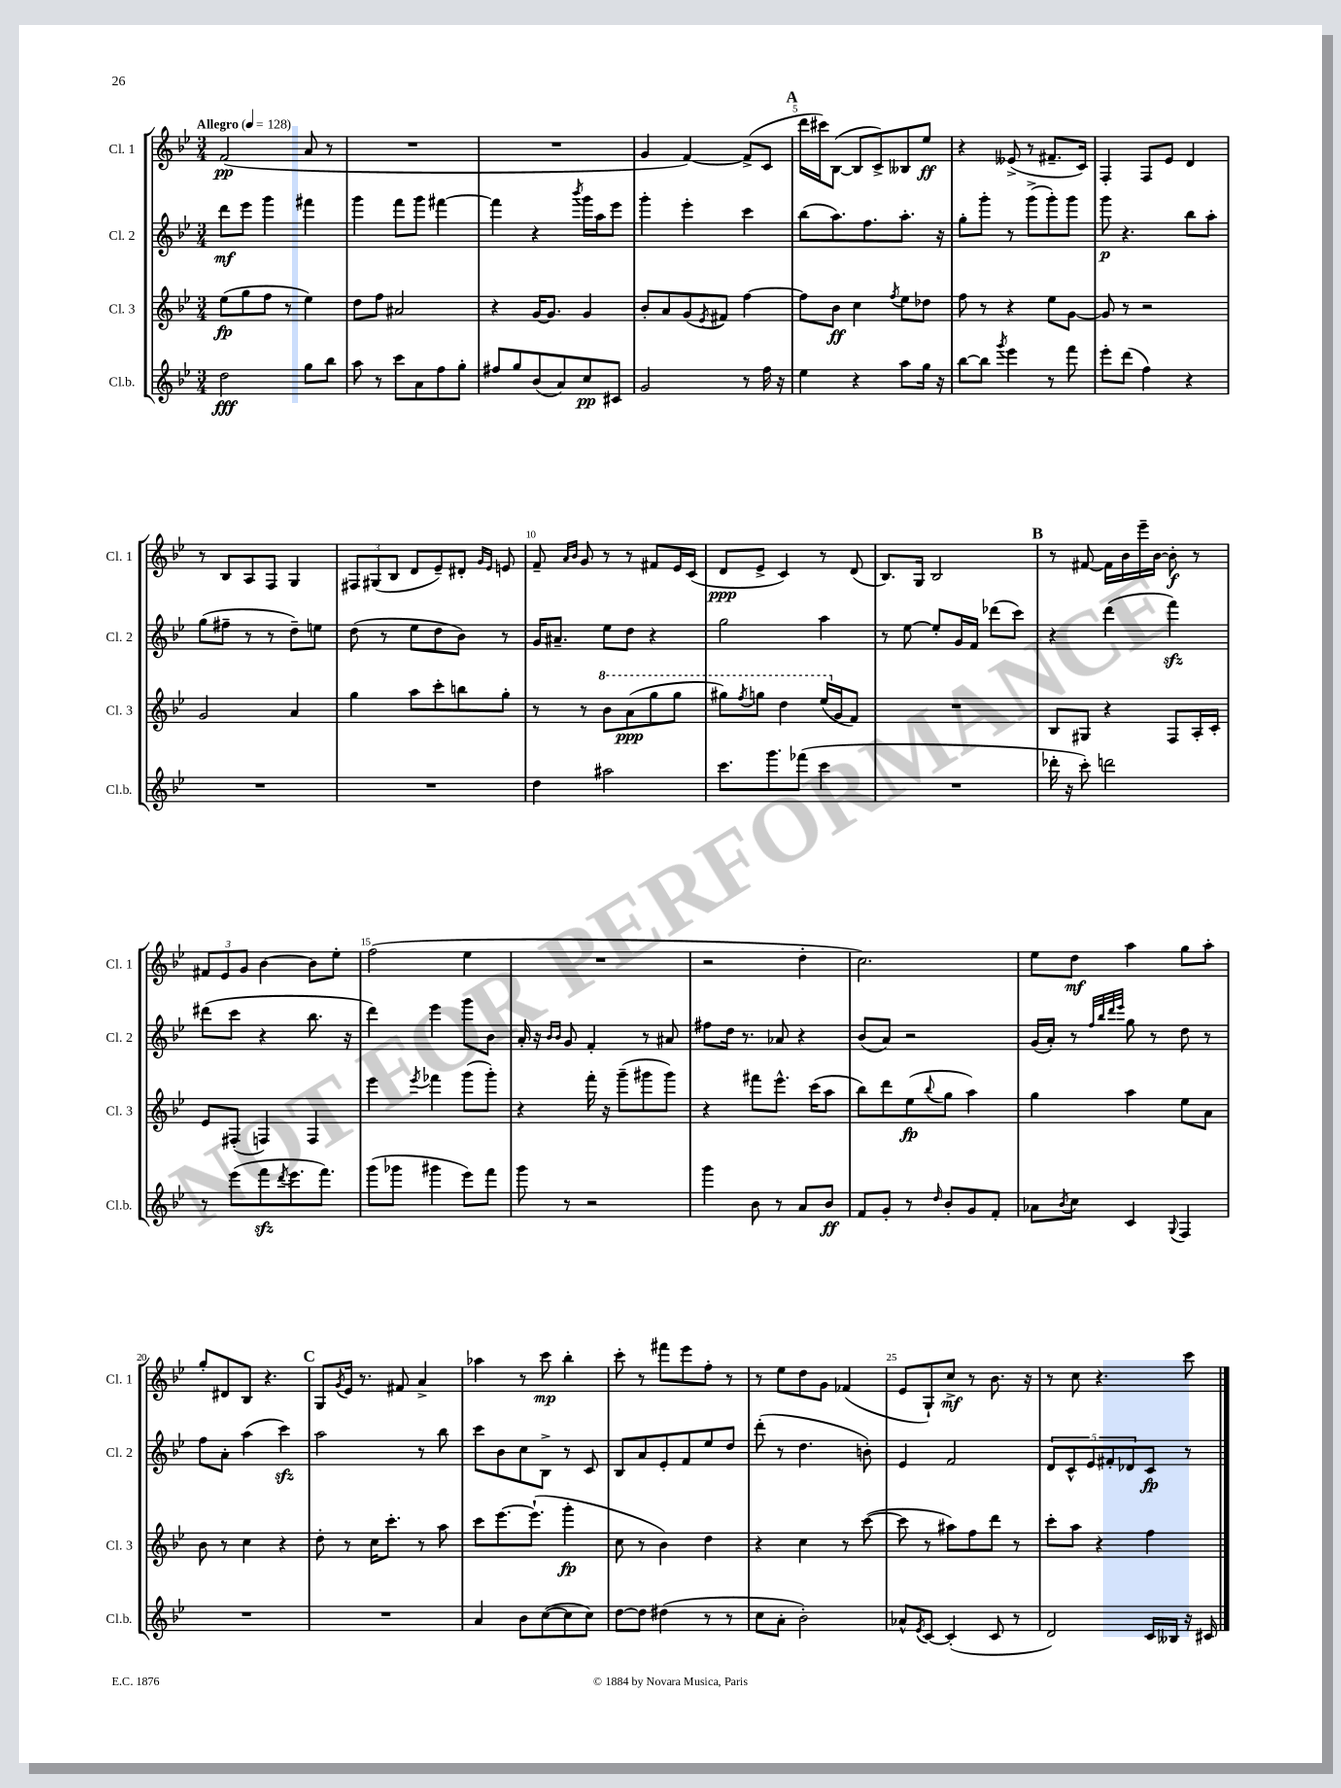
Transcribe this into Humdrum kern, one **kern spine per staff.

**kern	**kern	**kern	**kern
*staff4	*staff3	*staff2	*staff1
*clefG2	*clefG2	*clefG2	*clefG2
*k[b-e-]	*k[b-e-]	*k[b-e-]	*k[b-e-]
*M3/4	*M3/4	*M3/4	*M3/4
*MM128	*MM128	*MM128	*MM128
2dd	(8ee-	8ddd	(2f
.	8gg	8eee-	.
.	8ff	4ggg	.
.	8r	.	.
8gg	4ee-)	4fff#	8a
8bb-	.	.	8r
=	=	=	=
8aa	8dd	4ggg	2.r
8r	8ff	.	.
8ccc	2a#	8fff	.
8a	.	8ggg	.
8ff	.	[4fff#	.
8gg'	.	.	.
=	=	=	=
8ff#	4r	4fff#]	2.r
8gg	.	.	.
(8b-	[16g	4r	.
.	8.g]	.	.
8a)	.	.	.
.	.	8qbbb-	.
8cc	4g	16ggg	.
.	.	16aa	.
8c#	.	8eee-	.
=	=	=	=
2g	8b-'	4ggg'	4g
.	8a	.	.
.	(8g	4eee-'	[4f)
.	8qe-	.	.
.	8f#)	.	.
8r	[4ff	4ccc	(8f^]
16ff	.	.	8c
16r	.	.	.
=	=	=	=
4ee-	8ff]	(8bb-	16ddd
.	.	.	16ccc#)
.	8b-	8.aa)	([8B-
4r	4cc	.	8B-]
.	.	8.ff	.
.	.	.	8c^)
.	8qff	.	.
8aa	8ee-	8.aa'	8B--
16gg	8dd-	.	8ee-
16r	.	16r	.
=	=	=	=
[8bb-	8ff	8gg'	4r
8bb-]	8r	8ggg'	.
8qggg	.	.	.
4eee-	4r	8r	(8e--^
.	.	(8ggg^	8r
8r	8ee-	8ggg')	8.f#~
8fff	[8g	8ggg	.
.	.	.	16c)
=	=	=	=
8eee-'	8g]	8ggg	4F'
(8ddd	8r	4.r	.
4ff)	2r	.	8F
.	.	.	8e-
4r	.	8bb-	4d
.	.	8aa'	.
=	=	=	=
2.r	2g	(8gg	8r
.	.	8ff#~	8B-
.	.	8r	8A
.	.	8r	8F
.	4a	8dd~)	4G
.	.	8ee	.
=	=	=	=
2.r	4gg	(8dd	12F#
.	.	.	(12G#
.	.	8r	.
.	.	.	12B-
.	8aa	8ee-	8d
.	8ccc'	8dd	8e-~)
.	8bb	8b-)	8d#'
.	.	.	16qqg
.	.	.	16qqe-
.	8gg'	8r	8e
=	=	=	=
4dd	8r	16g	8f~
.	.	8.a#~	.
.	.	.	16qqa
.	.	.	16qqb-
.	8r	.	8g
2aa#	8bb-	8ee-	8r
.	(8aa	8dd	8r
.	8ggg	4r	8f#
.	8ggg	.	16e-
.	.	.	(16c
=	=	=	=
8.ccc	8ggg#)	2gg	8d
.	8qfff	.	.
.	8ggg	.	8e-^
8.ggg	.	.	.
.	4ddd	.	4c)
(8fff-	.	.	.
4ccc	(16eee-	4aa	8r
.	16g	.	.
.	8f)	.	(8d
=	=	=	=
2.r	2.r	8r	8.B-)
.	.	[8ee-	.
.	.	.	16G
.	.	8ee-']	2B-
.	.	16g	.
.	.	16f	.
.	.	(8ddd-	.
.	.	8ccc)	.
=	=	=	=
16ddd-'	8B-	4r	8r
16r	.	.	.
8ccc')	8G#	.	[8f#
2ddd	4r	(4ddd	16f#]
.	.	.	16b-
.	.	.	16eee-~
.	.	.	[16b-
.	8F	4fff)	8b-']
.	16A'	.	8r
.	16c'	.	.
=	=	=	=
8r	8e-	(8ddd#	12f#
.	.	.	12e-
(8eee-	(8F#'	8ccc	.
.	.	.	12g
8fff	4F)	4r	[4b-
8qddd	.	.	.
8.eee-	.	.	.
.	4F	8.bb-	8b-]
8.fff)	.	.	.
.	.	.	8ee-'
.	.	16r	.
=	=	=	=
(8ggg	4eee-	4ddd)	(2ff
8ggg-	.	.	.
.	8qeee-	.	.
4ggg#	4fff-	4eee-	.
8eee-)	(8ggg	8ggg	4ee-
8fff	8ggg')	8b-	.
=	=	=	=
8ggg	4r	16a'	2.r
.	.	16r	.
.	.	16qqb-	.
.	.	16qqb-	.
8r	.	8g	.
2r	16fff'	4f'	.
.	16r	.	.
.	(8ggg~	.	.
.	8ggg#	8r	.
.	8ggg#)	8a#	.
=	=	=	=
4ggg	4r	8ff#	2r
.	.	16dd	.
.	.	8.r	.
8b-	8fff#	.	.
8r	8.eee-^^	8a-	.
8a	.	4r	4dd'
.	(16ccc	.	.
8b-	8aa	.	.
=	=	=	=
8f	8bb-)	(8b-	2.cc)
8g'	8ddd	8a)	.
8r	(8ee-	2r	.
16qqdd	8qqbb-	.	.
8b-'	8gg	.	.
8g	4aa)	.	.
8f'	.	.	.
=	=	=	=
8a-	4gg	(16g	8ee-
.	.	16a')	.
8qb-	.	.	.
8cc	.	8r	8dd
.	.	32qqff	.
.	.	32qqbb-	.
.	.	32qqddd	.
.	.	32qqeee-	.
4c	4aa	8gg	4aa
.	.	8r	.
8qqG	.	.	.
4F	8ee-	8dd	8gg
.	8a	8r	8aa'
=	=	=	=
2.r	8b-	8ff	8gg'
.	8r	8a'	8d#
.	4cc	(4aa	8B-
.	.	.	4.r
.	4r	4ccc)	.
=	=	=	=
2.r	8dd'	2aa	8G
.	.	.	8qg
.	8r	.	16e-
.	.	.	8.r
.	16cc	.	.
.	8.ccc'	.	.
.	.	.	8f#
.	8r	8r	4a^
.	8aa	8bb-	.
=	=	=	=
4a	8ccc	8ccc	4aa-
.	[8.eee-	8b-	.
8b-	.	8cc	8r
.	(8.eee-`]	.	.
([8cc	.	8B-^	8ccc
8cc]	4ggg'	8r	4bb-'
8cc)	.	8c	.
=	=	=	=
[8dd	8cc	8B-	8ccc'
8dd]	8r	8a	8r
(4dd#	4b-)	8e-'	8fff#
.	.	8f	8eee-
8r	4dd	8ee-	8ff'
8r	.	8dd	8r
=	=	=	=
8cc	4r	(8ddd'	8r
8a'	.	8r	8ee-
2b-')	4cc	4.dd	8dd
.	.	.	8g
.	8r	.	(4f-
.	([8ccc	8b')	.
=	=	=	=
8a-^^	8ccc]	4e-	8e-
8qe-	.	.	.
[8c	8r	.	8G`)
(4c']	8aa#)	2f	8cc^
.	8ff	.	8r
8c	8ddd	.	8.b-
8r	8r	.	.
.	.	.	16r
=	=	=	=
2d)	8ccc'	10d	8r
.	.	10c^^	.
.	8aa	.	8cc
.	.	10e-	.
.	4r	.	4.r
.	.	10f#'	.
.	.	10d-	.
16c	4ff	8c	.
16B--	.	.	.
16r	.	8r	8ccc
16c#	.	.	.
==	==	==	==
*-	*-	*-	*-
